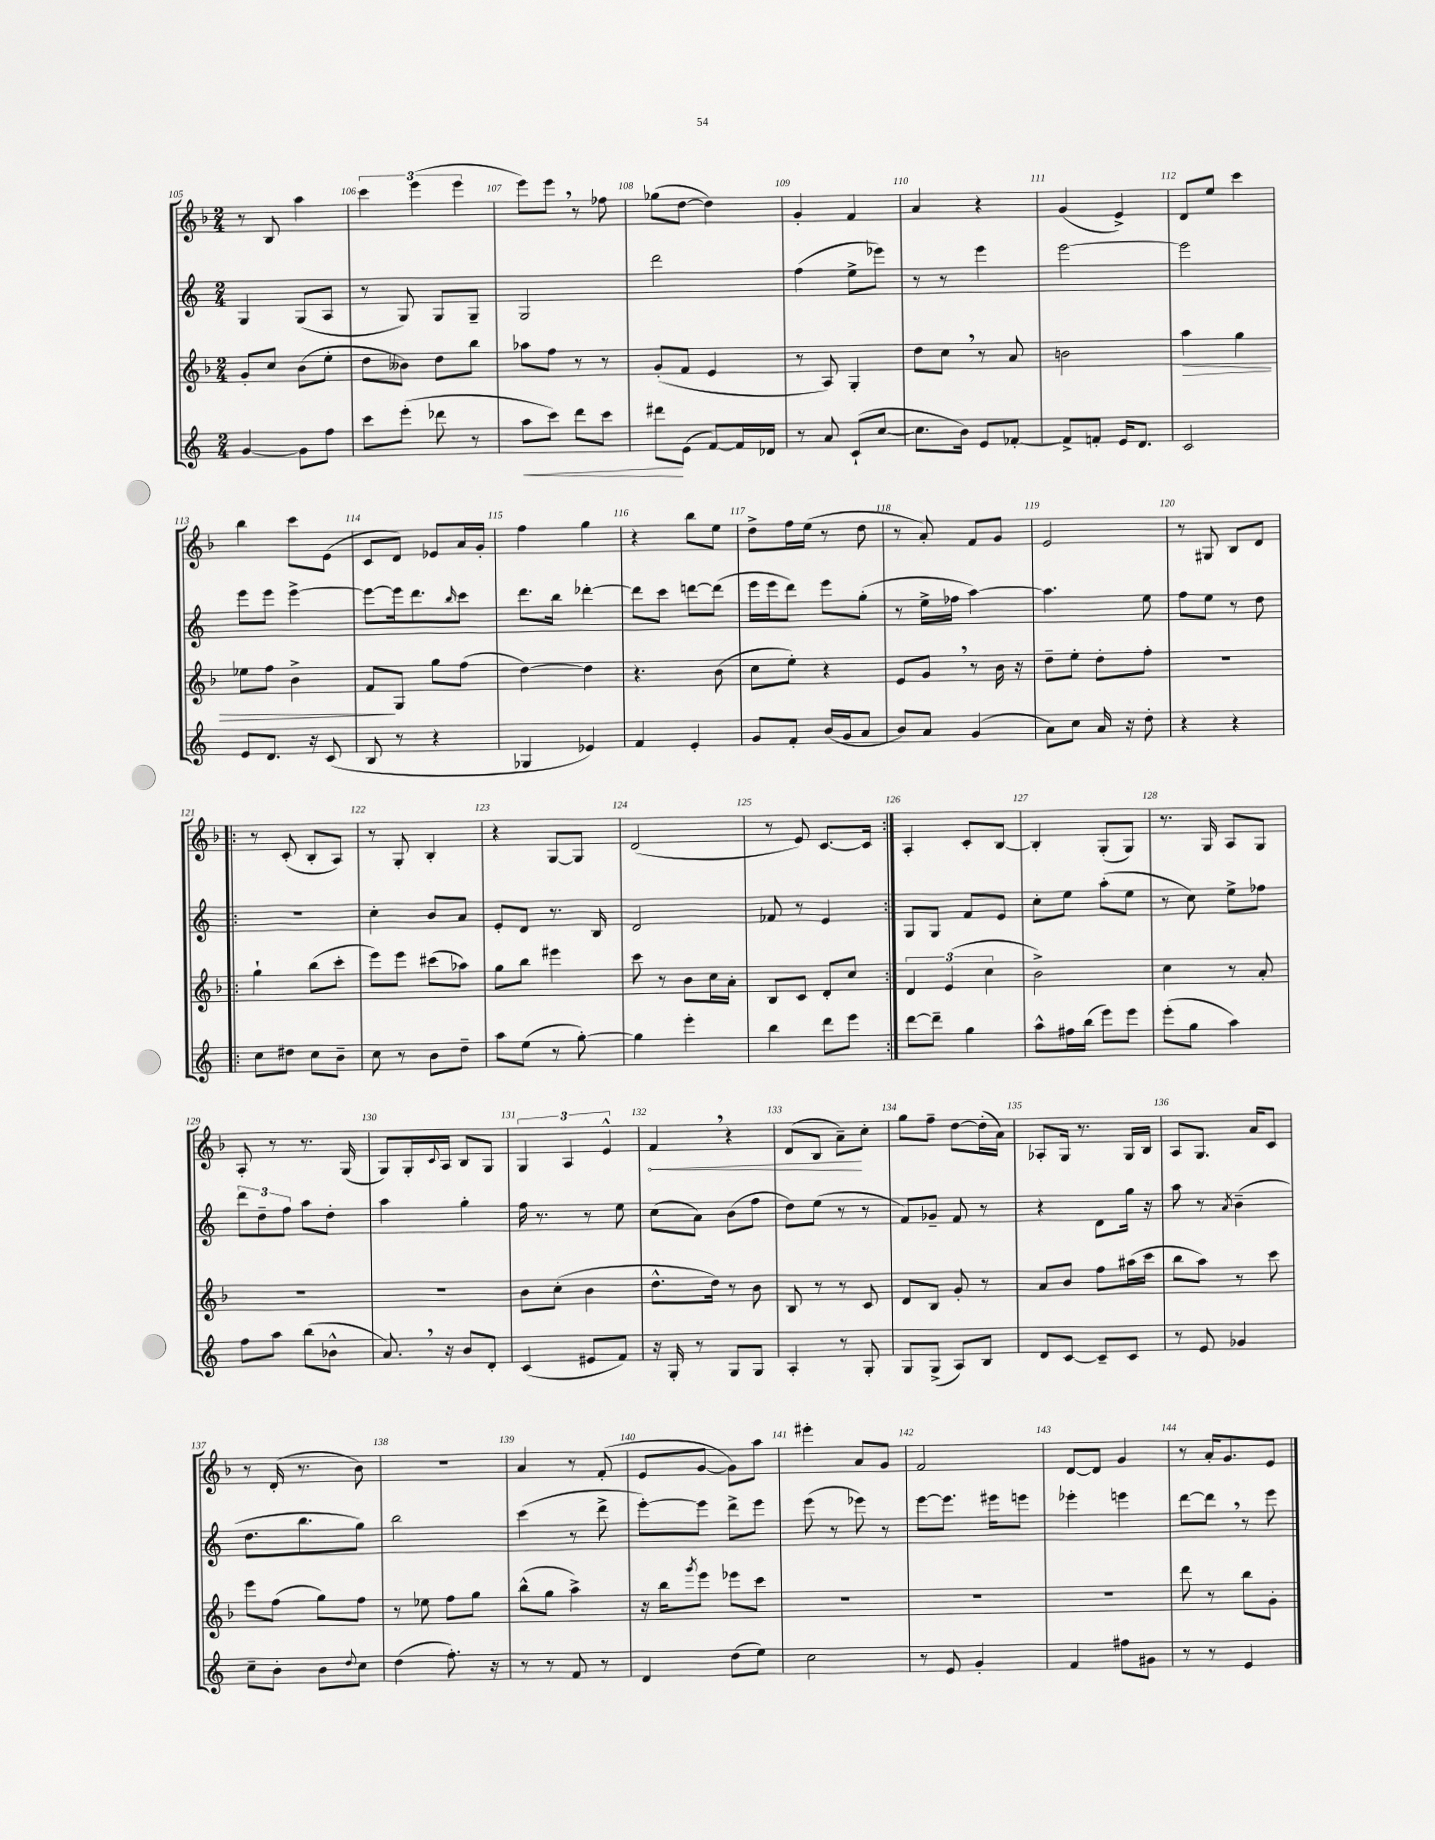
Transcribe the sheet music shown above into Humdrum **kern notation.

**kern	**kern	**kern	**kern
*staff4	*staff3	*staff2	*staff1
*clefG2	*clefG2	*clefG2	*clefG2
*k[]	*k[b-]	*k[]	*k[b-]
*M2/4	*M2/4	*M2/4	*M2/4
[4g	8g'	4G	8r
.	8cc	.	8B-
8g]	(8b-	(8G	4aa
8ff	8ee'	8A	.
=	=	=	=
8ccc	8dd	8r	6ccc
(8eee'	8b--)	8G)	.
.	.	.	(6eee
8ddd-	8dd	8G	.
.	.	.	6eee
8r	8bb-	8G~	.
=	=	=	=
8aa	8aa-	2G	8eee)
8ccc)	8ff	.	8eee
8ddd	8r	.	8r
8ccc	8r	.	8ff-
=	=	=	=
8ddd#	(8g'	2ddd	(8gg-
(8e	8f	.	[8dd
[8f)	4e	.	4dd])
16f]	.	.	.
16d-	.	.	.
=	=	=	=
8r	8r	(4ff	4g'
8a	8A)	.	.
(8c`	4G'	8ee^	4f
[8cc	.	8eee-)	.
=	=	=	=
8.cc]	8dd	8r	4a
.	8cc	8r	.
16b)	.	.	.
8e	8r	4eee	4r
[8f-'	8a	.	.
=	=	=	=
8f-^]	2b	[2eee	(4g
8f'	.	.	.
16e	.	.	4e^)
8.d	.	.	.
=	=	=	=
2c	4aa	2eee]	8d
.	.	.	8ee
.	4gg	.	4ccc
=	=	=	=
8e	8ee-	8eee	4bb-
8.d	8ff	8eee	.
.	4b-^	[4eee^	8ccc
16r	.	.	.
(8c	.	.	(8e
=	=	=	=
8B	8f	8eee_	8c
8r	8G	16eee]	8d)
.	.	8.ddd	.
4r	8gg	.	8e-
.	.	16qqbb	.
.	(8ff	8ccc	16a
.	.	.	16g'
=	=	=	=
4G-	[4dd)	8.ddd	4ff
.	.	16bb	.
4e-)	4dd]	[4ddd-'	4gg
=	=	=	=
4f	4.r	8ddd-]	4r
.	.	8ccc	.
4e'	.	[8ddd	8bb-
.	(8b-	(8ddd]	8ee
=	=	=	=
8g	8cc	16eee	8dd^
.	.	16eee	.
8f'	8ee')	8ddd)	16ff
.	.	.	(16ee
(16b	4r	8eee	8r
16g	.	.	.
8a	.	(8gg'	8dd
=	=	=	=
8b)	8e	8r	8r
8a	8g	16ee^	8a')
.	.	16ff-	.
(4g	8r	[4aa)	8f
.	16b-	.	8g
.	16r	.	.
=	=	=	=
8a)	8dd~	4.aa]	2e
8cc	8ee'	.	.
16a	8dd'	.	.
16r	.	.	.
8dd'	8ff'	8ee	.
=	=	=	=
4r	2r	8ff	8r
.	.	8ee	8G#
4r	.	8r	8B-
.	.	8dd	8d
=!|:	=!|:	=!|:	=!|:
8cc	4gg`	2r	8r
8dd#	.	.	(8c'
8cc	(8bb-	.	8B-'
8b~	8ccc'	.	8A)
=	=	=	=
8cc	8eee)	4cc'	8r
8r	8eee	.	8G'
8b	(8ccc#	8b	4B-'
8dd~	8aa-)	8a	.
=	=	=	=
8aa	8gg	8e'	4r
(8ee	8bb-	8d	.
8r	4eee#	8.r	[8G
[8gg')	.	.	8G]
.	.	16B	.
=	=	=	=
4gg]	8ccc	2d	(2d
.	8r	.	.
4eee'	8b-	.	.
.	16cc	.	.
.	16a'	.	.
=	=	=	=
4bb	8B-	8f-	8r
.	8c	8r	8e)
8ddd	8d'	4e	[8.c
8eee	8cc	.	.
.	.	.	16c]
=:|!	=:|!	=:|!	=:|!
[8ddd	6d	8G	4A'
8ddd~]	.	8G	.
.	(6e	.	.
4gg	.	8f	8c'
.	6cc	.	.
.	.	8e	[8B-
=	=	=	=
8aa^^	2b-^)	8cc'	4B-']
16ff#	.	8ee	.
(16bb	.	.	.
8eee)	.	(8aa'	(8G'
8eee	.	8ee	8G)
=	=	=	=
(8eee'	4cc	8r	8.r
8gg	.	8cc)	.
.	.	.	16G
4aa)	8r	8ee^	8A
.	8a'	8ff-	8G
=	=	=	=
8ff	2r	12ddd	8A'
.	.	12dd~	.
8aa	.	.	8r
.	.	12ff	.
(8bb	.	8aa	8.r
8b-^^	.	8dd'	.
.	.	.	(16G
=	=	=	=
8.a)	2r	4aa	8G)
.	.	.	16G'
.	.	.	8qqc
16r	.	.	16A
8b	.	4gg'	8B-
8d'	.	.	8G
=	=	=	=
(4c	8b-	16ff	6G
.	.	8.r	.
.	(8cc'	.	.
.	.	.	6A
8e#	4b-	8r	.
.	.	.	6e^^
8f)	.	8ee	.
=	=	=	=
16r	8.dd^^	(8cc	4f
16G'	.	.	.
8r	.	8a)	.
.	16dd)	.	.
8G	8r	(8b	4r
8G	8b-	8ff	.
=	=	=	=
4A'	8B-	8dd)	(8d
.	8r	(8ee	8B-
8r	8r	8r	8a~)
8G'	8c	8r	8cc'
=	=	=	=
8G	8d	8f)	8gg
(8G^	8B-	8g-~	8ff~
8A)	8g'	8f	[8dd
8B	8r	8r	(16dd']
.	.	.	16a)
=	=	=	=
8d	8a	4r	8A-'
[8c	8b-	.	16G
.	.	.	8.r
8c~]	8ff	8d	.
8c	(16aa#	16gg	16G
.	16ccc	16r	16B-
=	=	=	=
8r	8bb-	8aa	8A
8e	8aa)	8r	8.G
.	.	8qa	.
4g-	8r	(4b~	.
.	.	.	16a
.	8ccc	.	8c
=	=	=	=
8cc~	8eee	8.dd	8r
8b'	(8ff	.	(16d'
.	.	8.bb	8.r
8b	8gg)	.	.
8qqdd	.	.	.
8cc	8ff	8gg)	8b-)
=	=	=	=
(4dd	8r	2bb	2r
.	8ee-	.	.
8.ff')	8ff	.	.
.	8gg	.	.
16r	.	.	.
=	=	=	=
8r	(8bb-^^	(4ccc	4a
8r	8gg	.	.
8f	4aa^)	8r	8r
8r	.	8ddd^	(8f'
=	=	=	=
4d	16r	[8eee')	8e
.	16bb-	.	.
.	8qggg	.	.
.	8eee	8eee]	[8g
(8dd	8eee-	8ddd^	8g])
8ee)	8ccc	8eee	8aa
=	=	=	=
2cc	2r	(8eee	4eee#'
.	.	8r	.
.	.	8eee-)	8a
.	.	8r	8g
=	=	=	=
8r	2r	[8eee	2f
8e	.	8.eee]	.
4g'	.	.	.
.	.	16eee#	.
.	.	8eee	.
=	=	=	=
4f	2r	4eee-'	[8d
.	.	.	8d]
8ff#	.	4eee	4g
8g#	.	.	.
=	=	=	=
8r	8ddd	[8ddd	8r
8r	8r	8ddd]	16a'
.	.	.	8.g
4e	8bb-	8r	.
.	8g'	8eee	8e
==	==	==	==
*-	*-	*-	*-
